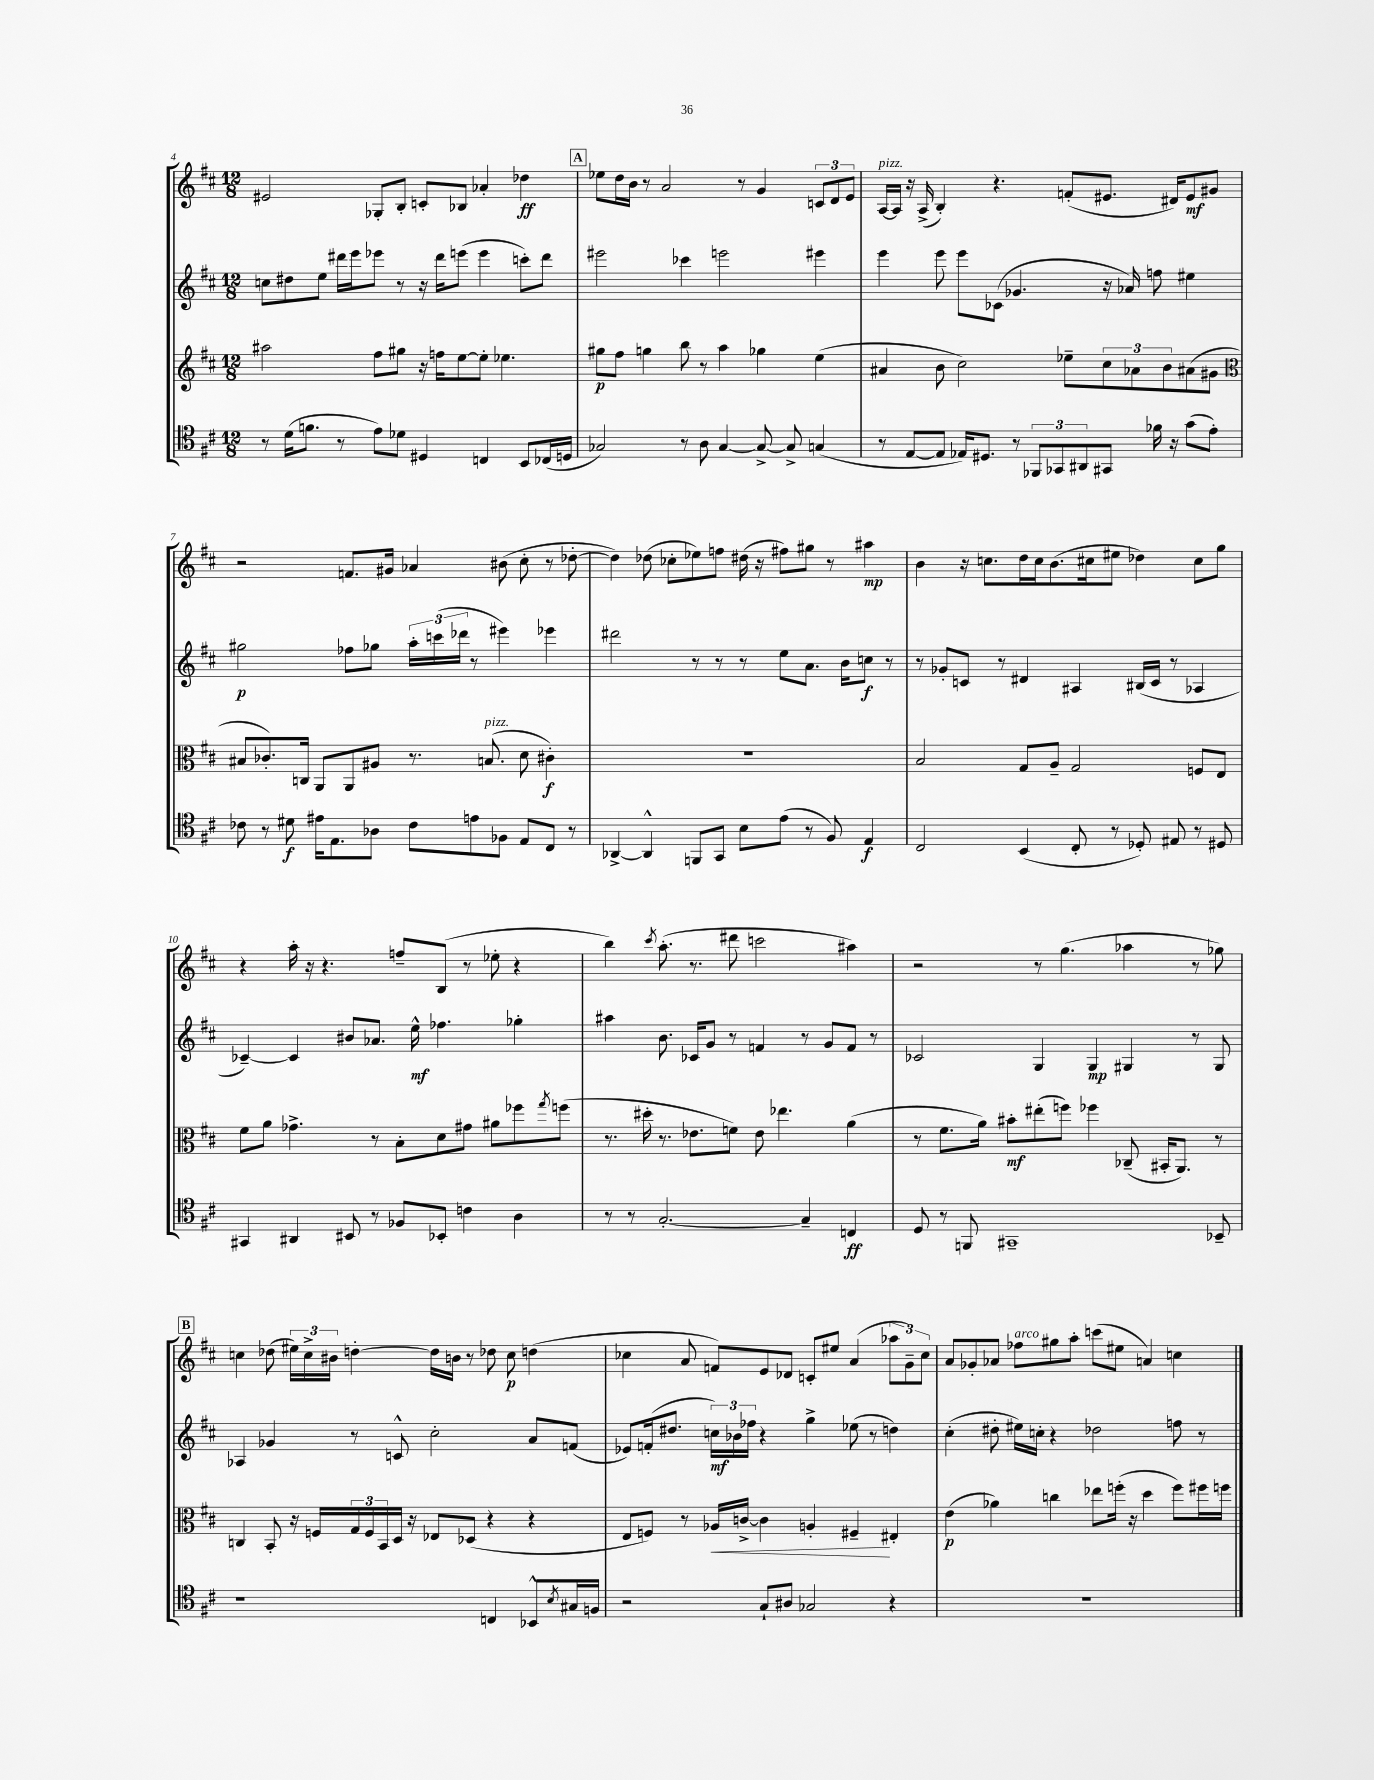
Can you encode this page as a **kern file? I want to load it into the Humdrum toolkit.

**kern	**kern	**kern	**kern
*staff4	*staff3	*staff2	*staff1
*clefC4	*clefG2	*clefG2	*clefG2
*k[f#c#]	*k[f#c#]	*k[f#c#]	*k[f#c#]
*M12/8	*M12/8	*M12/8	*M12/8
8r	2aa#	8cc	2e#
(16d	.	8dd#	.
8.f	.	.	.
.	.	8ee	.
8r	.	16ddd#	.
.	.	16eee	.
8e)	8ff#	8eee-	8G-'
8d-	8gg#	8r	8B'
4D#	16r	16r	8c'
.	16ff	16ddd#	.
.	[8ee	(8eee	8B-
4C	8ee']	4eee	4a-'
.	4.ee-	.	.
8BB	.	8ccc')	4dd-
(16C-	.	8ddd#	.
16D	.	.	.
=	=	=	=
2G-)	8gg#	2eee#	8ee-
.	8ff#	.	16dd
.	.	.	16b
.	4gg	.	8r
.	.	.	2a
8r	8bb	4ccc-	.
8A	8r	.	.
[4G-	4aa	2eee	.
.	.	.	8r
8G-^_	4gg-	.	4g
8G-^]	.	.	.
(4G	(4ee	4eee#	12c
.	.	.	12d
.	.	.	12e
=	=	=	=
8r	4a#	4eee	[16A
.	.	.	16A]
[8E	.	.	16r
.	.	.	(16A^
8E]	8b	8eee	4B')
16E-)	2cc#)	8eee	.
8.D#	.	.	.
.	.	(8c-	4.r
8r	.	4.g-	.
12FF-	.	.	.
12GG-	.	.	.
.	8ee-~	.	(8f'
12AA#	.	.	.
8GG#	12cc#	16r	8.e#
.	.	16a-)	.
.	12a-	.	.
16f-	.	8ff	.
.	12b	.	.
16r	.	.	16d#)
(8g	(8a#	4ee#	8e#
8e')	8g#	.	8g#
=	=	=	=
*	*clefC3	*	*
8c-	8B#	2gg#	2r
8r	8.c-')	.	.
8d#	.	.	.
.	16C	.	.
16e#	8AA	.	.
8.E	.	.	.
.	8AA	8ff-	8.f
8A-	8A#	8gg-	.
.	.	.	16g#
8c-	8.r	24aa'	4a-
.	.	(24ccc	.
.	.	24ddd-	.
8e	.	8r	.
.	(8.B	.	.
8F-	.	4eee#)	(8b#
8E	8d	.	8cc#'
8C#	4c#')	4eee-	8r
8r	.	.	[8dd-'
=	=	=	=
[4AA-^	1.r	2ddd#	4dd-])
4AA-^^]	.	.	(8dd-
.	.	.	8cc-'
8FF	.	8r	8ee-)
8GG	.	8r	8ff
8B	.	8r	(16dd#
.	.	.	16r
(8e	.	8ee	8ff#)
8r	.	8.a	8gg#
8F#)	.	.	8r
.	.	16b	.
4E	.	8cc	4aa#
.	.	8r	.
=	=	=	=
2C#	2B	8r	4b
.	.	8g-'	.
.	.	8c	16r
.	.	.	8.cc
.	.	8r	.
(4BB	8G	4d#	16dd
.	.	.	16cc
.	8A~	.	(8.b
8C#'	2G	4A#	.
.	.	.	16cc#
8r	.	.	8ee#
8D-')	.	(16B#	4dd-)
.	.	16c	.
8E#	.	8r	.
8r	8F	4A-	8cc#
8D#	8E	.	8gg
=	=	=	=
4GG#	8f#	[4c-~)	4r
.	8a	.	.
4AA#	4.g-^	4c-]	16aa'
.	.	.	16r
.	.	.	4.r
8BB#	.	8b#	.
8r	8r	8.a-	.
8F-	8B'	.	8ff~
.	.	16ee^^	.
8BB-'	8d	4.ff-	(8B
4c	8g#	.	8r
.	8a#	.	8ee-'
4A	8ff-	4gg-'	4r
.	8qgg	.	.
.	(8ff	.	.
=	=	=	=
8r	8.r	4aa#	4bb)
8r	.	.	.
.	16dd#'	.	.
.	.	.	8qccc#
[2.G'	8.r	8.b	(8.aa'
.	8.e-	16c-	8.r
.	.	8g	.
.	8f)	8r	8ddd#
.	8e-	4f	2ccc
.	4.ee-	.	.
4G~]	.	8r	.
.	.	8g	.
4C	(4a	8f	4aa#)
.	.	8r	.
=	=	=	=
8D	8r	2c-	2r
8r	8.f#	.	.
8FF	.	.	.
.	16a)	.	.
1GG#~	8b#'	.	.
.	(8ee#'	4G	8r
.	8ff)	.	(4.gg
.	4ff-	4G	.
.	(8C-~	4G#	4aa-
.	16BB#'	.	.
.	8.AA)	.	.
.	.	8r	8r
8BB-~	8r	8G#	8gg-)
=	=	=	=
1r	4C	4A-	4cc
.	8BB'	4g-	(8dd-
.	16r	.	24ee#)
.	.	.	24cc^
.	16F	.	.
.	.	.	24b#
.	24G	8r	[4dd'
.	24F	.	.
.	24BB	.	.
.	16D	8c^^	.
.	16r	.	.
.	8E-	2cc#'	16dd]
.	.	.	16b
.	(8D-	.	8r
4C	4r	.	8dd-
.	.	.	8cc
8BB-^^	4r	8a	(4dd
8qB	.	.	.
16G#	.	(8f	.
16F	.	.	.
=	=	=	=
2r	8E	8e-)	4cc-
.	8F)	(16f'	.
.	.	8.dd#	.
.	8r	.	8a
.	16A-	24cc)	8f)
.	.	24b-	.
.	[16c^	.	.
.	.	24ff-	.
8G`	4c]	4r	8e
8A#	.	.	8d-
2G-	4A'	4gg^	8c'
.	.	.	8ee#
.	4F#~	(8ee-	(4a
.	.	8r	.
4r	4E#'	4dd)	12aa-
.	.	.	12g~)
.	.	.	12cc-
=	=	=	=
1.r	(4e	(4cc#'	8a
.	.	.	8g-'
.	4a-)	8dd#'	8a-
.	.	16ee#)	8ff-
.	.	16cc'	.
.	4cc	4r	8gg#
.	.	.	8aa'
.	8ee-	2dd-	(8ccc
.	(16ff'	.	8ee#
.	16r	.	.
.	4dd	.	4a)
.	8ff)	8ff	4cc
.	16ff#	8r	.
.	16ff	.	.
==	==	==	==
*-	*-	*-	*-
